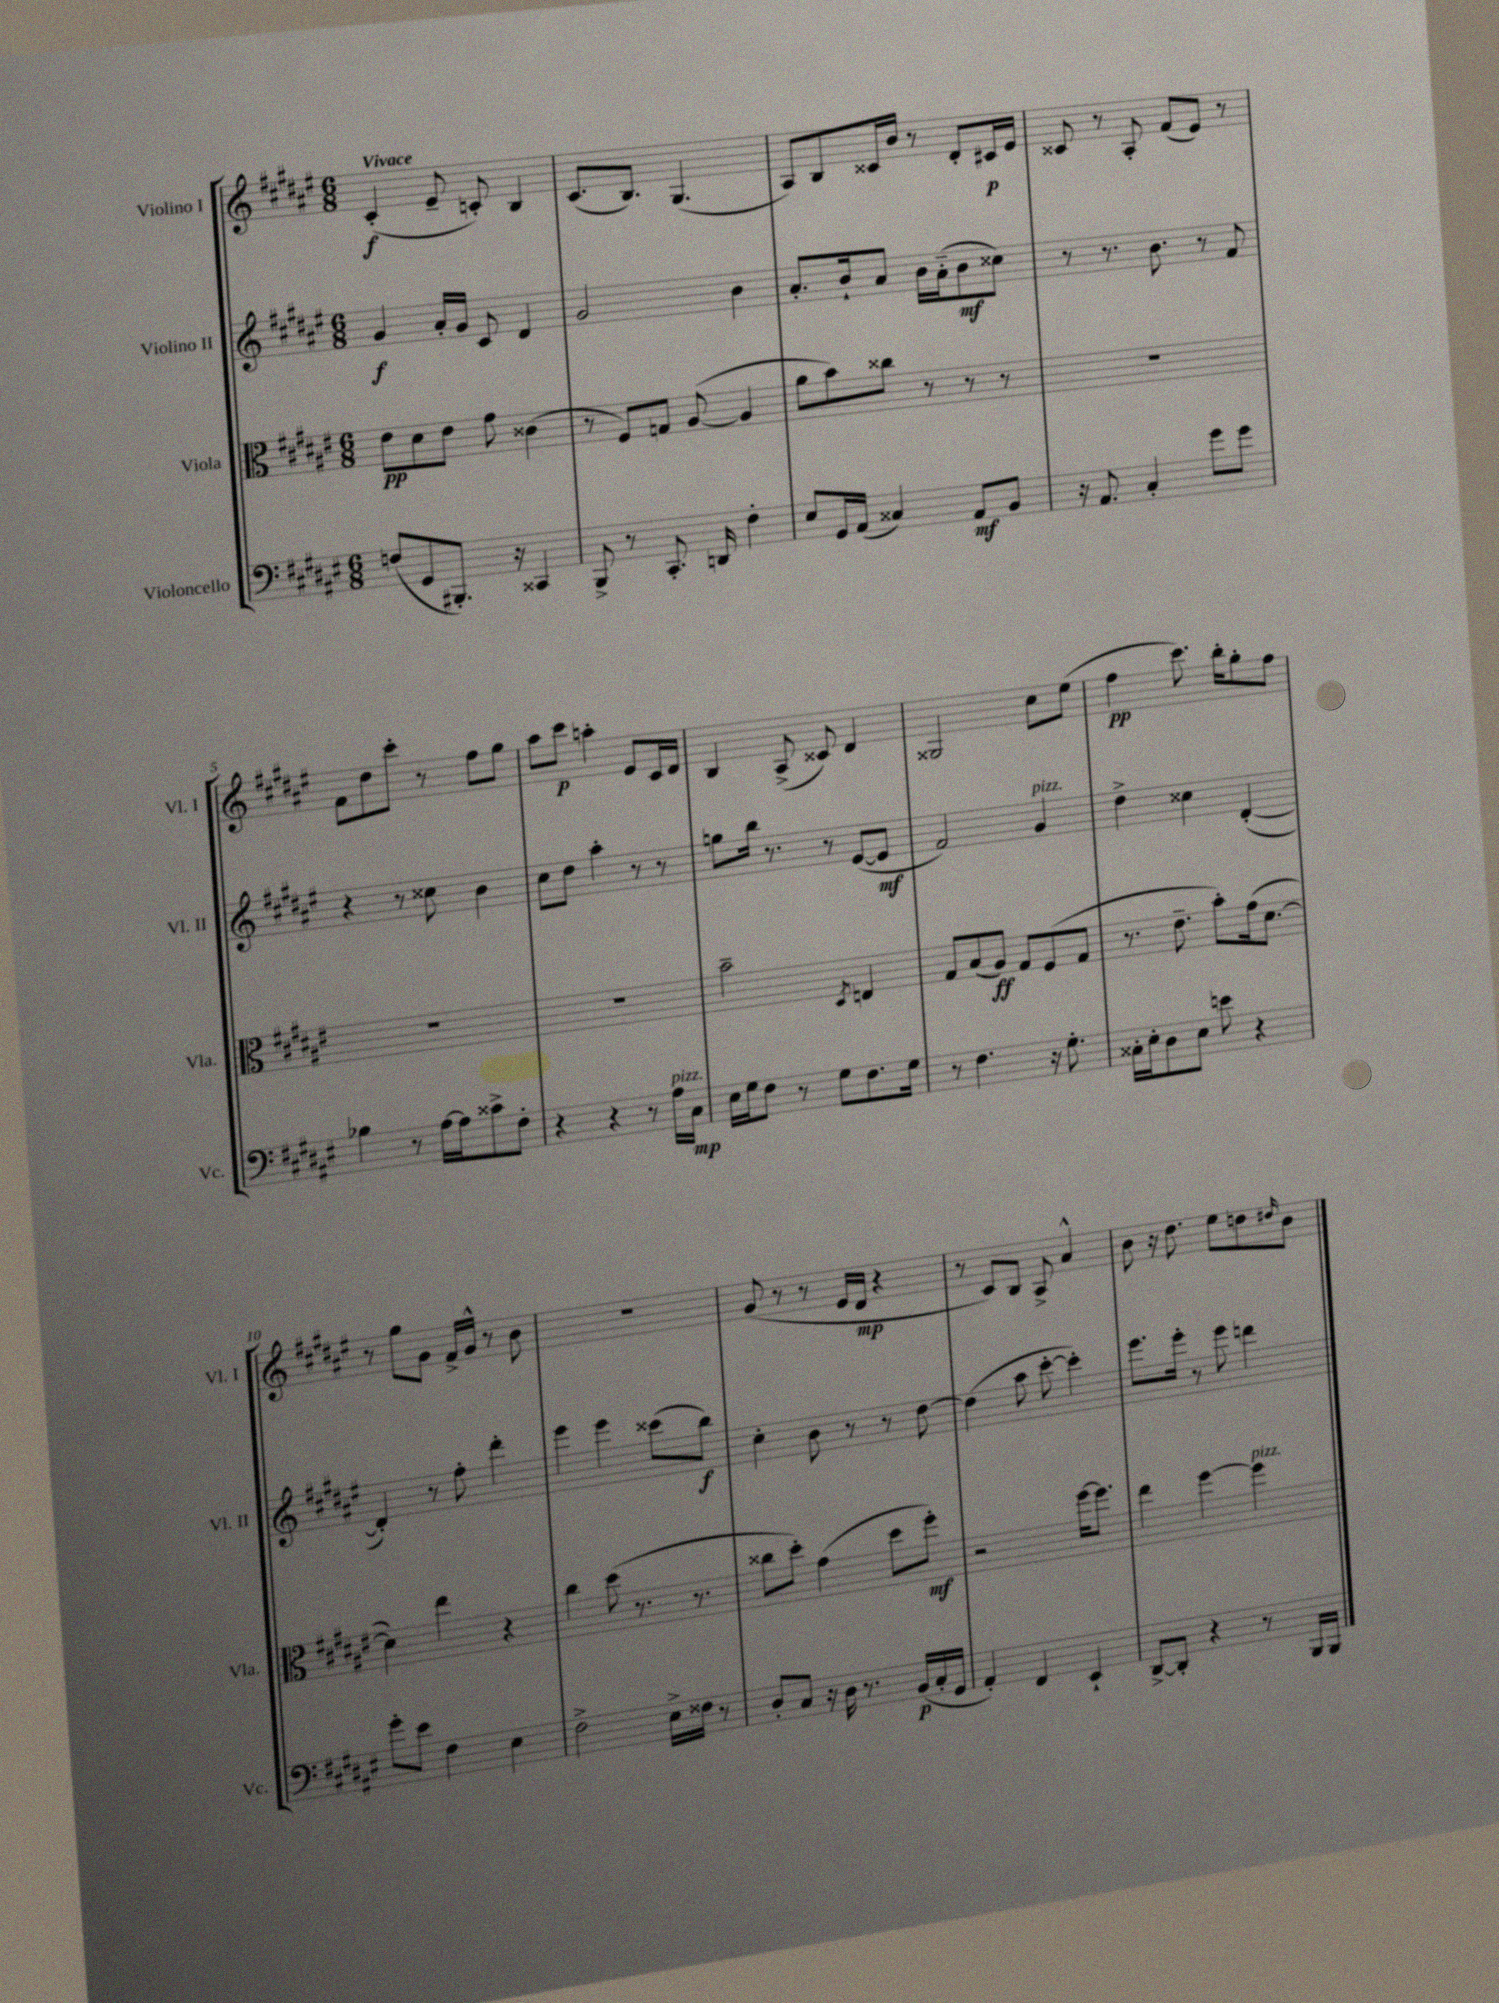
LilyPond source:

<<
\new StaffGroup <<
\new Staff = "s0" \with { instrumentName = "Violino I" shortInstrumentName = "Vl. I" } {
    \clef treble \key fis \major \numericTimeSignature \time 6/8 \tempo "Vivace"
    cis'4-.\f( eis'8-- c'8-.) b4 |
    cis'8.( b8.) gis4.( |
    ais8) b8 cisis'16 b'16 r8 dis'8-. cis'16\p eis'16 |
    cisis'8 r8 ais8-. fis'8( eis'8) r8 |
    fis'8 dis''8 cis'''8-. r8 fis''8 gis''8 |
    ais''8 cis'''8\p a''4-. eis'8 cis'16 dis'16 |
    b4 ais8->( cisis'8) dis'4 |
    gisis2 cis''8 eis''8( |
    fis''4\pp cis'''8.) b''16-. gis''8-. fis''8 |
    r8 gis''8 gis'8 fis'16-> gis'16-^ r8 b'8 |
    R2. |
    gis'8( r8 r8 eis'16 dis'16\mp r4 |
    r8 cis'8) b8 ais8-> ais'4-^ |
    b'8 r16 dis''8. eis''8 d''8 \grace { dis''16 } b'8 \bar "|." |
}
\new Staff = "s1" \with { instrumentName = "Violino II" shortInstrumentName = "Vl. II" } {
    \clef treble \key fis \major \numericTimeSignature \time 6/8
    gis'4\f ais'16-. gis'16 cis'8 dis'4 |
    gis'2 b'4 |
    ais'8.-. b'16-! ais'8 b'16 ais'16-_( b'8\mf cisis''8) |
    r8 r8. b'8. r8 fis'8 |
    r4 r8 cisis''8 b'4 |
    cis''8 dis''8 ais''4-. r8 r8 |
    g''8 b''16 r8. r8 eis'8~( eis'8\mf |
    fis'2) gis'4^\markup { \italic "pizz." } |
    dis''4-> cisis''4 dis'4~-.( |
    dis'4-.) r8 fis''8-. dis'''4-. |
    eis'''4 eis'''4 cisis'''8( b''8\f) |
    cis''4-. b'8 r8 r8 dis''8~ |
    dis''4( ais''8 cis'''8~-. cis'''4-.) |
    eis'''8. eis'''16-. r8 eis'''8 d'''4 \bar "|." |
}
\new Staff = "s2" \with { instrumentName = "Viola" shortInstrumentName = "Vla." } {
    \clef alto \key fis \major \numericTimeSignature \time 6/8
    eis'8\pp dis'8 eis'8 gis'8 cisis'4( |
    r8 fis8) g8 ais8~( ais4 |
    ais'8 b'8) cisis''8 r8 r8 r8 |
    R2. |
    R2. |
    R2. |
    b'2-- \acciaccatura { dis8 } e4 |
    gis8 b8( ais8\ff) gis8 fis8( gis8 |
    r8. eis'8.-- b'8-.) gis'16( dis'8.~ |
    dis'4) eis''4 r4 |
    cis''4 dis''8( r8. r8. |
    cisis''8 dis''8-.) gis'4( dis''8 fis''8-.\mf) |
    r2 fis''16~ fis''8. |
    eis''4 fis''4~ fis''4^\markup { \italic "pizz." } \bar "|." |
}
\new Staff = "s3" \with { instrumentName = "Violoncello" shortInstrumentName = "Vc." } {
    \clef bass \key fis \major \numericTimeSignature \time 6/8
    f8( gis,8 bis,,8.-.) r16 cisis,4 |
    b,,8-> r8 cis,8.-. d,16 fis4-. |
    eis8 gis,16 ais,16( cisis4) ais,8\mf b,8 |
    r16 ais,8. cis4-. gis'8 gis'8 |
    bes4 r8 ais16~ ais16 cisis'8-> fis8-. |
    r4 r4 r8 ais16^\markup { \italic "pizz." } cis16\mp |
    eis16 gis16 fis8 r8 gis8 fis8. gis16 |
    r8 fis4. r16 gis8.-. |
    cisis16-. eis16-. dis8 eis8 e'8 r4 |
    gis'8-. eis'8 fis4 eis4 |
    fis2-> eis16-> fisis16 r8 |
    dis8-. cis8 r16 dis16 r8. b,16\p( cis16-. gis,16 |
    ais,4-.) fis,4 eis,4-! |
    dis,8~-> dis,8-. r4 r8 b,,16 b,,16 \bar "|." |
}
>>
>>
